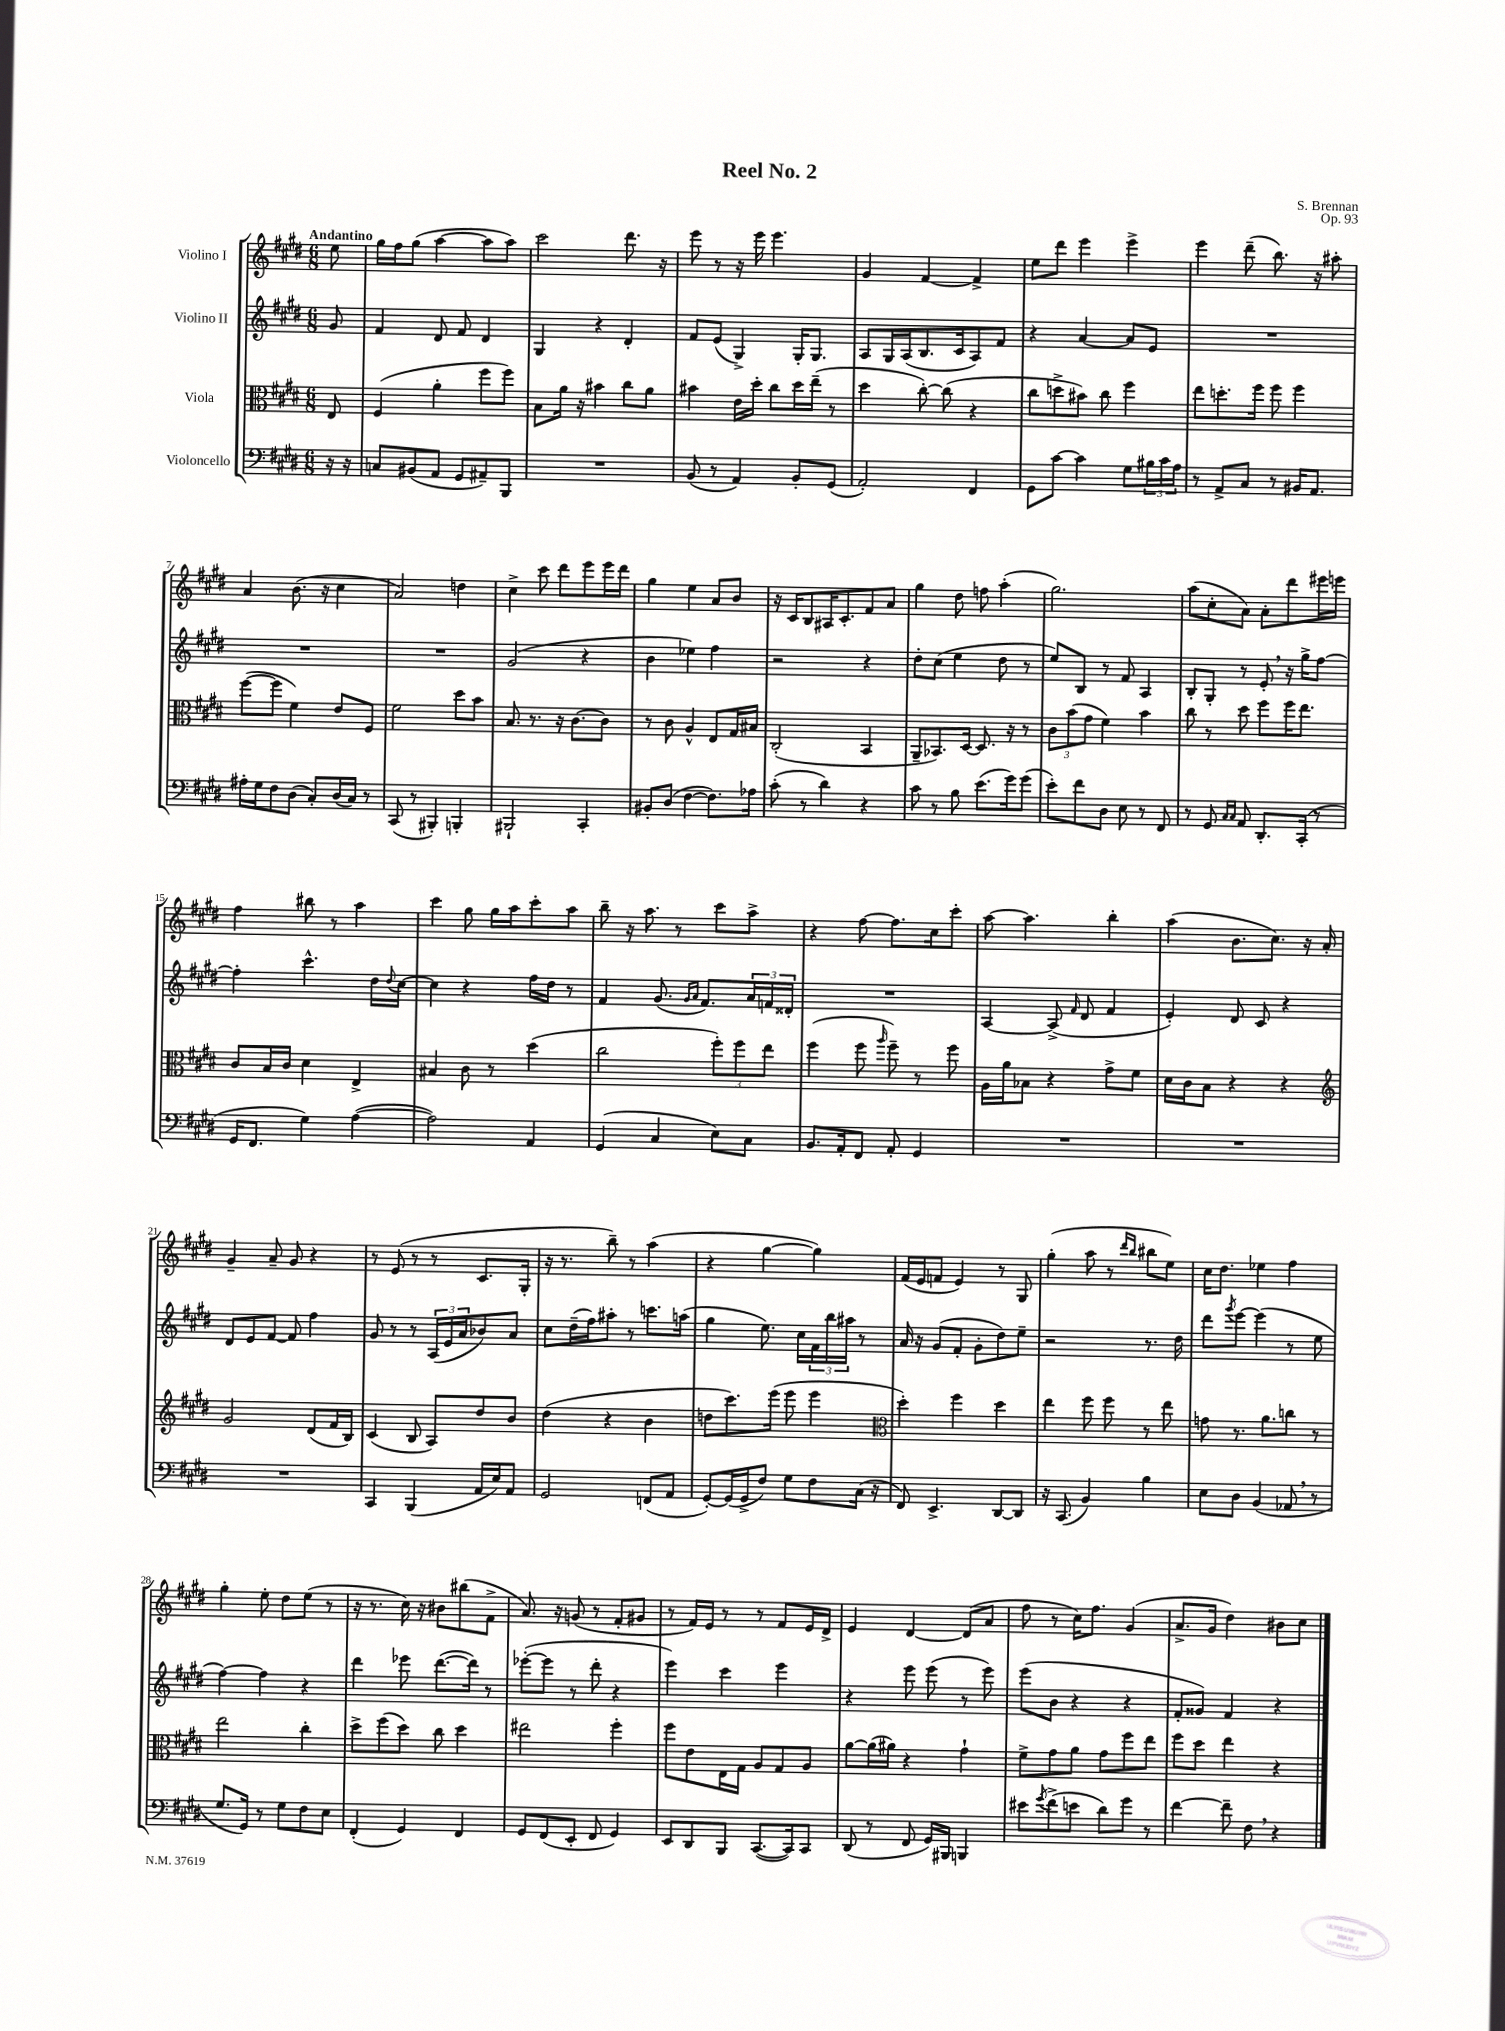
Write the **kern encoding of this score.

**kern	**kern	**kern	**kern
*part4	*part3	*part2	*part1
*staff4	*staff3	*staff2	*staff1
*I"Violoncello	*I"Viola	*I"Violino II	*I"Violino I
*clefF4	*clefC3	*clefG2	*clefG2
*k[f#c#g#d#]	*k[f#c#g#d#]	*k[f#c#g#d#]	*k[f#c#g#d#]
*M6/8	*M6/8	*M6/8	*M6/8
=	=	=	=
!	!	!	!LO:TX:a:B:t=Andantino
16r	8E/	8g#/	8ee\
16r	.	.	.
=1	=1	=1	=1
8Cn/L	(4F#/	4f#/	16gg#\LL
.	.	.	16ff#\J
(8BB#X/	.	.	(8gg#\J
8AA/J	4a'\	8d#/	[4aa\
8GG#/L	.	8f#/	.
8AA#X~/)	8ff#\L	4d#/	8aa\L]
8BBB/J	8ff#\J)	.	8aa\J)
=2	=2	=2	=2
2.r	8B\L	4G#/	2ccc#\
.	16a\Jk	.	.
.	16r	.	.
.	4b#X\	4r	.
.	8cc#\L	4d#'/	8.ddd#\
.	8a\J	.	.
.	.	.	16r
=3	=3	=3	=3
(8BB/	4b#X\	8f#/L	8eee\
8r	.	(8e/J	8r
4AA/)	16e\LL	4G#^/)	16r
.	16dd#'\JJ	.	16eee\
.	8cc#\L	.	4.eee\
8BB'/L	16dd#\L	16G#'/KL	.
.	(16ee~\JJ	8.G#/J	.
(8GG#/J	8r	.	.
=4	=4	=4	=4
2AA'/)	4dd#\	8A/L	4g#/
.	.	16G#/L	.
.	.	(16A/J	.
.	[8cc#'\)	8.B/	[4f#/
.	(8cc#\]	.	.
.	.	16c#/k	.
4FF#/	4r	8A/)	4f#^/]
.	.	8f#/J	.
=5	=5	=5	=5
8GG#\L	8cc#\L	4r	8ee\L
[8c#\J	8ddn^\	.	8ddd#\J
4c#\]	8b#X\J)	[4a/	4eee\
.	8cc#\	.	.
8G#\L	4ff#\	8a/L]	4eee^\
24B#X\L	.	8e/J	.
24c#\	.	.	.
24A\JJ	.	.	.
=6	=6	=6	=6
8r	8ee\L	2.r	4eee\
8AA^/L	8.ddn'\	.	.
8C#/J	.	.	(8ddd#~\
.	16ff#\Jk	.	.
8r	8ff#\	.	8.bb\)
16BB#X/KL	4ff#\	.	.
8.AA/J	.	.	16r
.	.	.	8aa#X'\
!!LO:LB:g=z
=7	=7	=7	=7
16A#X'\LL	([8ff#\L	2.r	4a/
16G#\J	.	.	.
8F#\	8ff#\J]	.	.
(8D#\J	4f#\)	.	(8.b\
8C#'/L)	.	.	.
.	.	.	16r
(16D#/L	8e/L	.	4cc#\
16C#/JJ)	.	.	.
8r	8F#/J	.	.
=8	=8	=8	=8
(8CC#/	2f#\	2.r	2a/)
8r	.	.	.
4BBB#X'/)	.	.	.
4BBBn'/	8dd#\L	.	4ddn\
.	8b\J	.	.
=9	=9	=9	=9
2BBB#X`/	8.B/	(2g#/	4cc#^\
.	8.r	.	.
.	.	.	8ccc#\
.	16r	.	8ddd#\L
.	[8.c#\L	.	.
4CC#'/	.	4r	8eee\
.	8c#\J]	.	16eee\L
.	.	.	16ddd#\JJ
=10	=10	=10	=10
8BB#X'/L	8r	4b\	4gg#\
(8D#/J	8c#\	.	.
[4F#\	4A^^/	4ee-X\)	4ee\
8.F#\L])	8E/L	4ff#\	8a/L
.	16G#/L	.	8b/J
16A-X\Jk	16B#X/JJ	.	.
=11	=11	=11	=11
(8c#'\	(2C#'/	2r	16r
.	.	.	16c#/KL
8r	.	.	8B/
4d#\)	.	.	16A#X/K
.	.	.	8.c#'/
4r	4BB/	4r	8f#/
.	.	.	8a/J
=12	=12	=12	=12
8c#\	8AA~/L	8dd#'\L	4gg#\
8r	8.BB-X/)	(8cc#\J	.
8B\	.	4ee\	8dd#\
.	[16D#/Jk	.	.
(8.e\L	8.D#/]	.	8ffn\
.	.	8dd#\	(4aa'\
16g#\k)	16r	.	.
(8g#\J	8r	8r	.
=13	=13	=13	=13
8e'\L)	12c#\L	8ee/L)	2.gg#\)
.	(12b\	.	.
8f#\	.	8B/J	.
.	12g#\J	.	.
8D#\J	4f#\)	8r	.
8E\	.	8f#/	.
8r	4b\	4A/	.
8FF#/	.	.	.
=14	=14	=14	=14
8r	8cc#\	8B'/L	(8aa\L
8GG#/	8r	8G#'/J	8cc#'\
16qqC#/LL	.	.	.
16qqC#/JJ	.	.	.
8AA/	8dd#\	8r	8a\J)
8.DD#'/L	8ff#\L	8e',/	8a'\L
.	16ff#\K	16r	8ddd#\
(16CC#'/Jk	8.ee\J	16gg#^\KL	.
8r	.	[8ff#\J	16eee#X\L
.	.	.	16eeen\JJ
!!LO:LB:g=z
=15	=15	=15	=15
16GG#/KL	8c#/L	4ff#'\]	4ff#\
8.FF#/J	.	.	.
.	16B/L	.	.
.	16c#/JJ	.	.
4G#\)	4d#\	4.ccc#^^\	8bb#X\
.	.	.	8r
([4A\	4E^/	.	4aa\
.	.	16dd#\LL	.
.	.	8qqdd#/	.
.	.	[16cc#\JJ	.
=16	=16	=16	=16
2A\])	4B#X/	4cc#\]	4ccc#\
.	8c#\	4r	8gg#\
.	8r	.	16gg#\LL
.	.	.	16aa\J
4AA/	(4dd#\	16ff#\LL	8ccc#'\
.	.	16dd#\JJ	.
.	.	8r	8aa\J
=17	=17	=17	=17
(4GG#/	2cc#\	4f#/	8bb~\
.	.	.	16r
.	.	.	8.aa\
4C#/	.	(8.g#/	.
.	.	.	8r
.	.	16qqg#/LL	.
.	.	16qqa/JJ	.
.	.	8.f#/L)	.
8E\L)	12ff#'\L)	.	8ccc#\L
.	12ff#\	.	.
8C#\J	.	24a/L	8aa^\J
.	12ee\J	24fn/	.
.	.	24d##X'/JJ	.
=18	=18	=18	=18
8.BB/L	(4ff#\	2.r	4r
16AA'/k	.	.	.
8FF#/J	8ff#\	.	[8ff#\
.	16qqaa/	.	.
8AA'/	8ff#~\)	.	8.ff#\L]
4GG#/	8r	.	.
.	.	.	16cc#\k
.	8ff#\	.	8ccc#'\J
=19	=19	=19	=19
2.r	16A\LL	[4A/	[8aa\
.	16a\J	.	.
.	8B-X\J	.	4.aa\]
.	4r	(8A^/]	.
.	.	16qqf#/	.
.	.	8d#/	.
.	8g#^\L	4f#/	4bb'\
.	8f#\J	.	.
=20	=20	=20	=20
2.r	16d#\LL	4e'/)	(4aa\
.	16c#\J	.	.
.	8B\J	.	.
.	4r	8d#/	8.b\L
.	.	8c#/	.
.	.	.	8.cc#\J)
.	4r	4r	.
.	.	.	16r
.	.	.	16a'/
!!LO:LB:g=z
=21	=21	=21	=21
*	*clefG2	*	*
2.r	2g#/	8d#/L	4g#~/
.	.	8e/	.
.	.	[8f#/J	8a~/
.	.	8f#/]	8g#/
.	(8d#/L	4ff#\	4r
.	16f#/L	.	.
.	16B/JJ)	.	.
=22	=22	=22	=22
4CC#/	(4c#/	8g#/	8r
.	.	8r	(8e/
(4BBB/	8B/	8r	8r
.	8A/L)	(24A/LL	8r
.	.	24e/	.
.	.	24a/J	.
16AA/LL	8dd#/	8b-X/)	8.c#/L
16E/J)	.	.	.
8AA/J	8b/J	8a/J	.
.	.	.	16G#'/Jk
=23	=23	=23	=23
2GG#/	(4dd#\	8cc#\L	16r
.	.	.	8.r
.	.	(16dd#~\L	.
.	.	16ff#\J)	.
.	4r	8aa#X'\J	8bb~\)
.	.	8r	8r
(8FFn/L	4b\	8.cccn\L	(4aa\
8AA/J	.	.	.
.	.	(16aan\Jk	.
=24	=24	=24	=24
[8GG#'/L)	8ddn\L	4gg#\	4r
(16GG#/L]	8.ccc#\)	.	.
16GG#^/J	.	.	.
8F#/J)	.	8.ee\)	[4gg#\
.	(16eee\Jk	.	.
8G#\L	8eee\	.	.
.	.	16cc#\LL	.
8F#\	4eee\	24f#\	4gg#\])
.	.	24bb\	.
.	.	24aa#X\JJ	.
(16C#\Jk	.	8r	.
16r	.	.	.
=25	=25	=25	=25
*	*clefC3	*	*
8FF#/)	4dd#'\)	16a/	(16f#/LL
.	.	16r	16e/J
4.EE^/	.	(8g#/L	8fn/J
.	4ff#\	8f#'/J	4e/)
.	.	8g#'\L	.
[8DD#/L	4dd#\	8dd#\)	8r
8DD#/J]	.	8ee~\J	8G#/
=26	=26	=26	=26
16r	4ee\	2r	(4gg#'\
(8.CC#/	.	.	.
4BB/)	8ff#\	.	8aa\
.	8ff#\	.	8r
.	.	.	16qqddd#/LL
.	.	.	16qqbb/JJ
4B\	8r	8.r	8bb#X\L
.	8ee\	.	8ee\J)
.	.	16dd#\	.
=27	=27	=27	=27
8E\L	8gn\	8ddd#\L	16cc#\KL
.	.	.	8.dd#\J
.	.	8qggg#/	.
8D#\J	8.r	[8eee\J	.
(4BB/	.	(4eee\]	4ee-X\
.	8.a\L	.	.
8AA-X,/	8ccn\J	8r	4ff#\
8r	8r	8ee\	.
!!LO:LB:g=z
=28	=28	=28	=28
8.G#/L	2ee\	[4ff#\)	4gg#'\
16GG#/Jk)	.	.	.
8r	.	4ff#\]	8ee'\
8G#\L	.	.	8dd#\L
8F#\	4cc#'\	4r	(8ee\J
8E\J	.	.	8r
=29	=29	=29	=29
(4FF#'/	8dd#^\L	4ddd#\	16r
.	.	.	8.r
.	(8ff#\	.	.
4GG#/)	8dd#\J)	8eee-X\	16cc#\)
.	.	.	16r
.	8cc#\	([8.ddd#\L	8b#X\L
4FF#/	4dd#\	.	(8bb#X\
.	.	16ddd#\Jk])	.
.	.	8r	8f#^\J
=30	=30	=30	=30
8GG#/L	2ee#X\	([8eee-X'\L	8.a/)
(8FF#/	.	8eee-\J]	.
.	.	.	16r
8EE'/J	.	8r	(8gn/
8FF#/	.	8ddd#'\	8r
4GG#/)	4ff#'\	4r	8f#'/L
.	.	.	8g#X/J
=31	=31	=31	=31
8EE/L	8ff#\L	4eee\)	8r
8DD#/	8e\	.	16f#/LL)
.	.	.	16e/JJ
8BBB/J	16E\L	4ccc#\	8r
.	16G#\JJ	.	.
([8.CC#/L	8A/L	.	8r
.	8G#/	4eee\	8f#/L
16CC#/k])	.	.	.
8CC#/J	8A/J	.	16e/L
.	.	.	16d#^/JJ
=32	=32	=32	=32
(8DD#/	[8a\L	4r	4e/
8r	(16a\L]	.	.
.	16a#X\JJ)	.	.
8FF#/	4r	8eee\	[4d#/
16GG#/LL)	.	(8eee\	.
16BBB#X/JJ	.	.	.
4BBBn/	4g#`\	8r	(8d#/L]
.	.	8eee\)	8a/J
=33	=33	=33	=33
8e#X\L	8f#^\L	(8eee\L	8ff#\
8qg#/	.	.	.
(8f#^\	8g#\	8b\J	8r
8en\J	8a\J	4r	16cc#\KL)
.	.	.	8.ff#\J
8d#\L)	8g#\L	.	.
8g#\J	8ff#\	4r	(4g#/
8r	8ee\J	.	.
=34	=34	=34	=34
[4f#\	8ff#\L	8f#'/L	8.a^/L
.	8dd#\J	8g##X/J)	.
.	.	.	16g#/Jk
8f#~\]	4ee\	4f#/	4dd#\)
8F#,\	.	.	.
4r	4r	4r	8b#X\L
.	.	.	8cc#\J
==	==	==	==
*-	*-	*-	*-
